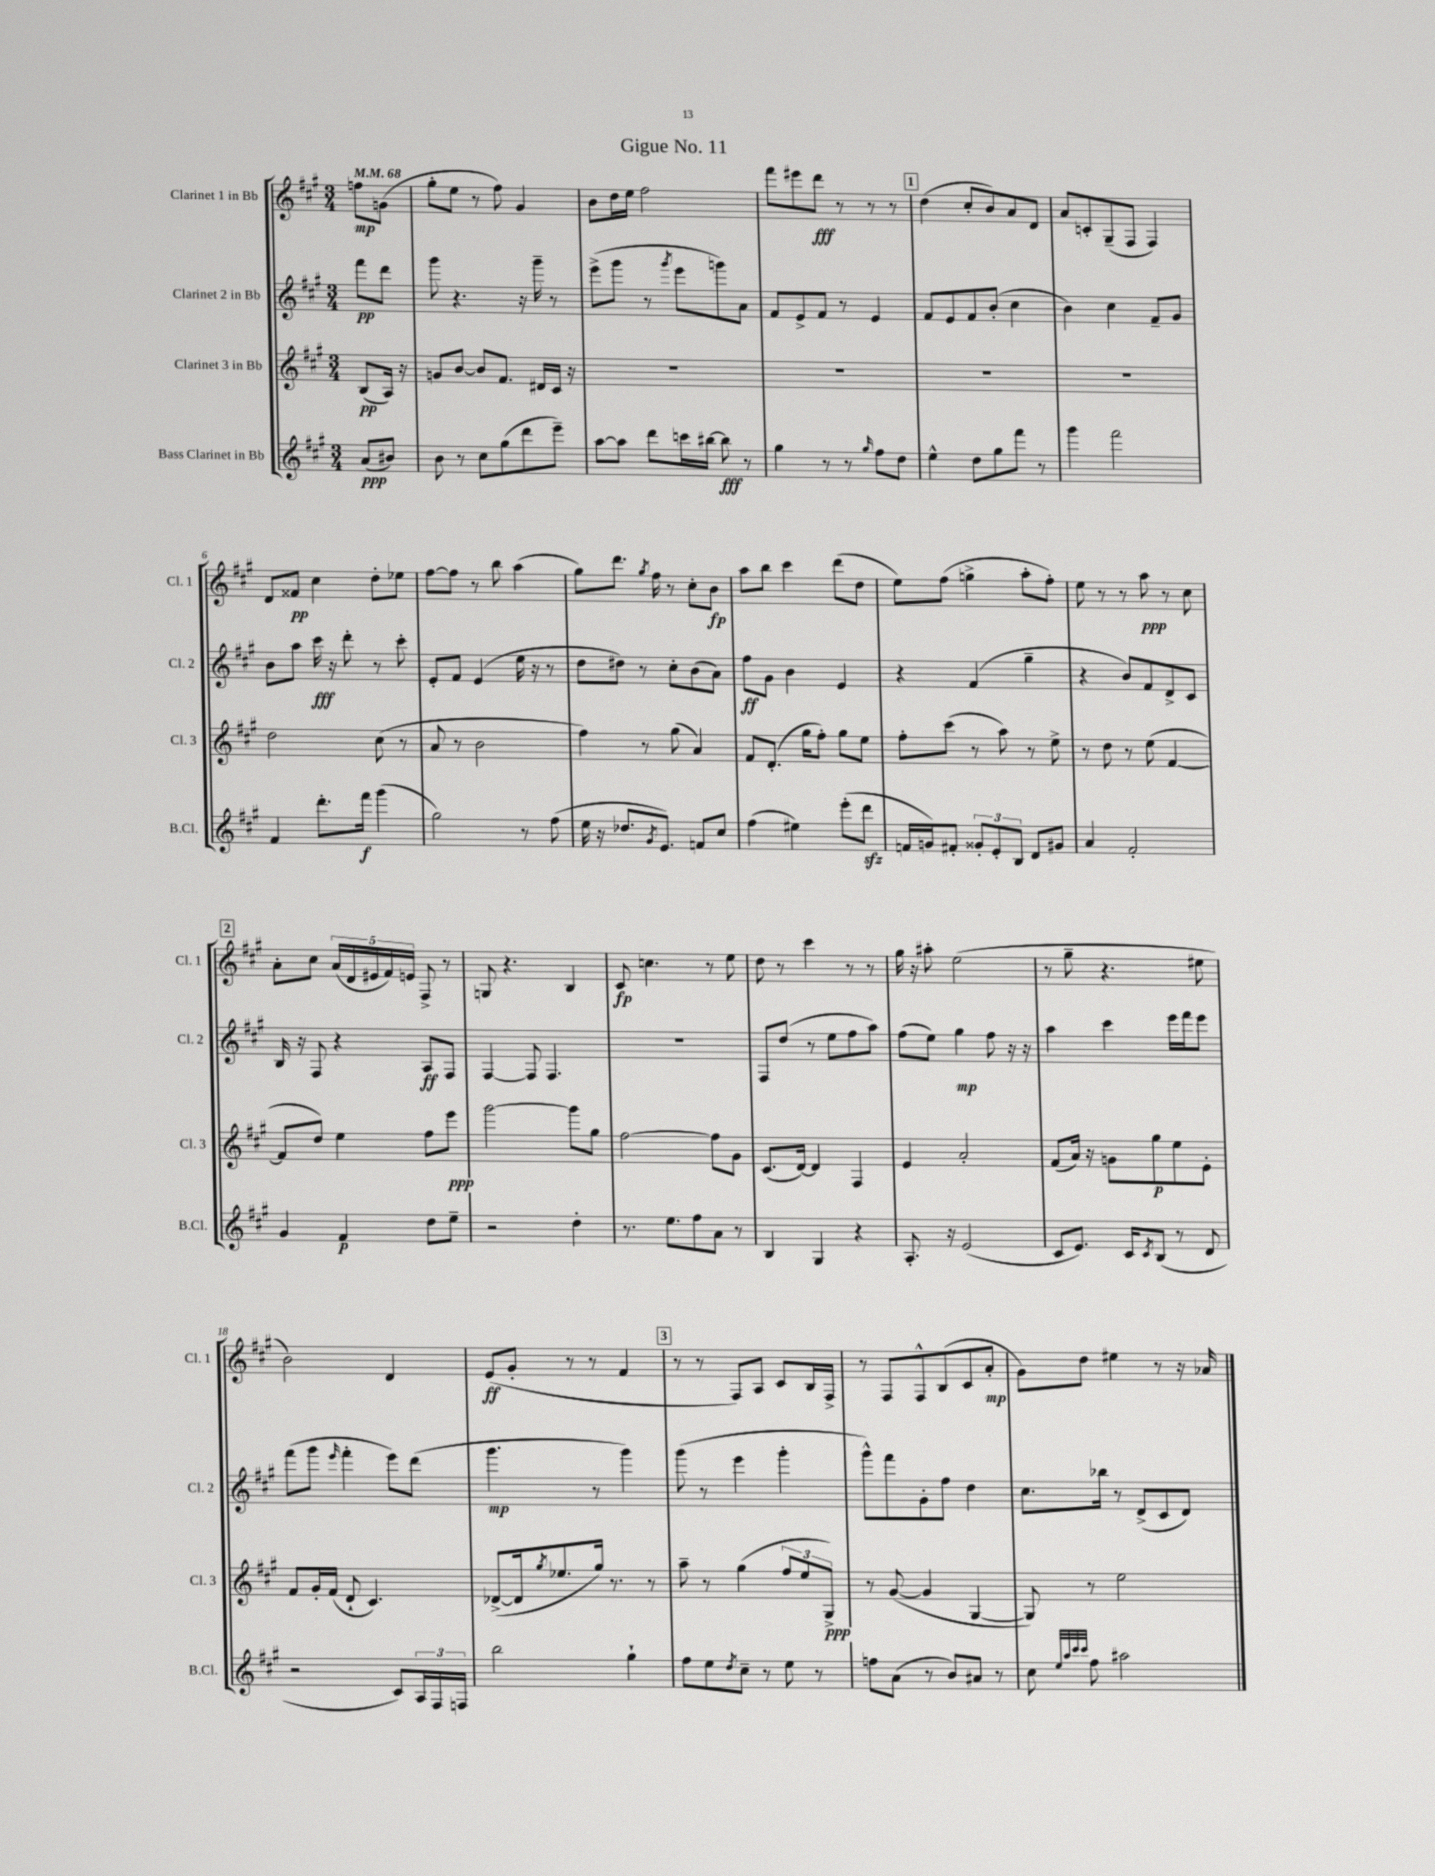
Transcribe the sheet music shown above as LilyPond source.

\header { title = "Gigue No. 11" }
<<
\new StaffGroup <<
\new Staff = "s0" \with { instrumentName = "Clarinet 1 in Bb" shortInstrumentName = "Cl. 1" } {
    \clef treble \key a \major \numericTimeSignature \time 3/4 \partial 4 \tempo 4 = 68
    f''8\mp g'8( |
    gis''8-. e''8 r8 fis''8) gis'4 |
    b'8 d''16 e''16 fis''2 |
    fis'''8 eis'''8 d'''8\fff r8 r8 r8 |
    \mark \markup { \box "1" } d''4( cis''8-. b'8) a'8 d'8 |
    a'8 c'8-. gis8--( fis8 fis4) |
    d'8 fisis'8\pp cis''4 d''8-. ees''8 |
    fis''8~ fis''8 r8 b''8 a''4( |
    gis''8) d'''8. \acciaccatura { gis''8 } fis''16 r8 cis''8-. b'8\fp |
    a''8 b''8 cis'''4 d'''8( d''8 |
    e''8) fis''8( g''4-> a''8-. fis''8-.) |
    e''8 r8 r8 a''8\ppp r8 cis''8 |
    \mark \markup { \box "2" } a'8-. cis''8 \tuplet 5/4 { a'16( d'16 eis'16 fis'16) e'16 } fis8-> r8 |
    g8 r4. b4 |
    cis'8\fp c''4. r8 e''8 |
    d''8 r8 cis'''4 r8 r8 |
    gis''16 r16 ais''8-. e''2( |
    r8 gis''8-- r4. eis''8 |
    b'2) d'4 |
    e'8\ff( gis'8-. r8 r8 fis'4 |
    \mark \markup { \box "3" } r8 r8 fis8) a8 cis'8 b16 fis16-> |
    r8 fis8 fis8-^ b8( cis'8 a'8-.\mp |
    gis'8) d''8 eis''4 r8 r16 aes'16 \bar "|." |
}
\new Staff = "s1" \with { instrumentName = "Clarinet 2 in Bb" shortInstrumentName = "Cl. 2" } {
    \clef treble \key a \major \numericTimeSignature \time 3/4 \partial 4
    fis'''8\pp d'''8 |
    gis'''8 r4. r16 gis'''16-- r8 |
    e'''8->( gis'''8 r8 \acciaccatura { gis'''8 } e'''8 g'''8) a'8 |
    fis'8 e'8-> fis'8 r8 e'4 |
    \mark \markup { \box "1" } fis'8 e'8 fis'8 b'8-.( cis''4 |
    b'4) cis''4 fis'8-- gis'8 |
    b'8 a''8 cis'''16\fff r16 d'''8-. r8 cis'''8-. |
    e'8-. fis'8 e'4( e''16 r16 r8 |
    d''8 dis''8) r8 cis''8-. b'8( a'8) |
    fis''8\ff gis'8 b'4 e'4 |
    r4 fis'4( gis''4-- |
    r4 b'8) fis'8 d'8-> cis'8 |
    \mark \markup { \box "2" } b16 r16 fis8 r4 a8\ff fis8 |
    fis4~ fis8 fis4. |
    R2. |
    fis8 d''8( r8 e''8 fis''8 a''8) |
    fis''8( e''8) gis''4\mp fis''8 r16 r16 |
    a''4 cis'''4 e'''16 fis'''16 e'''8 |
    fis'''8( gis'''8 \grace { e'''16 } fis'''4-. e'''8) d'''8( |
    gis'''4.\mp r8 gis'''4) |
    \mark \markup { \box "3" } gis'''8( r8 e'''4 gis'''4-. |
    gis'''8-^) fis'''8 gis'8-. fis''8 d''4 |
    cis''8. bes''16 r8 d'8->( cis'8 d'8) \bar "|." |
}
\new Staff = "s2" \with { instrumentName = "Clarinet 3 in Bb" shortInstrumentName = "Cl. 3" } {
    \clef treble \key a \major \numericTimeSignature \time 3/4 \partial 4
    b8\pp( a16) r16 |
    g'8 b'8~ b'8 fis'8. dis'16 cis'16 r16 |
    R2. |
    R2. |
    \mark \markup { \box "1" } R2. |
    R2. |
    d''2 cis''8( r8 |
    a'8 r8 b'2 |
    fis''4) r8 gis''8( a'4) |
    fis'8 d'8.-.( gis''16 fis''8-.) gis''8 e''8 |
    fis''8-. cis'''8( r8 a''8) r8 e''8-> |
    r8 d''8 r8 e''8( fis'4~ |
    \mark \markup { \box "2" } fis'8 d''8) e''4 fis''8 e'''8\ppp |
    gis'''2~ gis'''8 gis''8 |
    fis''2~ fis''8 gis'8 |
    cis'8.( d'16~) d'4 fis4 |
    e'4 a'2-. |
    fis'8( a'16) r16 g'8 gis''8\p e''8 e'8-. |
    fis'8 gis'16-. fis'16( d'8-! cis'4.) |
    des'8~->( des'16 \acciaccatura { gis''8 } ees''8. gis''16) r8. r8 |
    \mark \markup { \box "3" } a''8-- r8 gis''4( \tuplet 3/2 { fis''8 e''8 gis8->\ppp) } |
    r8 gis'8~( gis'4 gis4~ |
    gis8) r8 e''2 \bar "|." |
}
\new Staff = "s3" \with { instrumentName = "Bass Clarinet in Bb" shortInstrumentName = "B.Cl." } {
    \clef treble \key a \major \numericTimeSignature \time 3/4 \partial 4
    a'8\ppp( bis'8) |
    b'8 r8 cis''8 gis''8( d'''8 e'''8--) |
    a''8~ a''8 d'''8 c'''16 bis''16~ bis''8\fff r8 |
    gis''4 r8 r8 \grace { gis''16 } fis''8 d''8 |
    \mark \markup { \box "1" } e''4-^ d''8 gis''8 fis'''8 r8 |
    gis'''4 fis'''2 |
    fis'4 d'''8.-. fis'''16\f gis'''4( |
    gis''2) r8 fis''8( |
    e''16 r16 des''8. \acciaccatura { gis'8 } e'8.) f'8 cis''8 |
    fis''4( eis''4) e'''8-.( d'''8\sfz |
    f'16 g'16) fis'8-. \tuplet 3/2 { gisis'8-. e'8-. b8 } d'8 gis'8 |
    a'4 fis'2-. |
    \mark \markup { \box "2" } gis'4 fis'4\p d''8 e''8-- |
    r2 d''4-. |
    r8. e''8. fis''8 a'8 r8 |
    b4 gis4 r4 |
    a8.-. r16 e'2( |
    cis'8 e'8.) cis'16 \acciaccatura { cis'8 } b8( r8 d'8 |
    r2 cis'8) \tuplet 3/2 { a16 fis16 f16 } |
    b''2 gis''4-! |
    \mark \markup { \box "3" } fis''8 e''8 \acciaccatura { d''8 } cis''8-- r8 e''8 r8 |
    f''8 a'8( r8 b'8) ais'8 r8 |
    cis''8 \grace { e''32 a''32 cis'''32 cis'''32 } fis''8 ais''2 \bar "|." |
}
>>
>>
